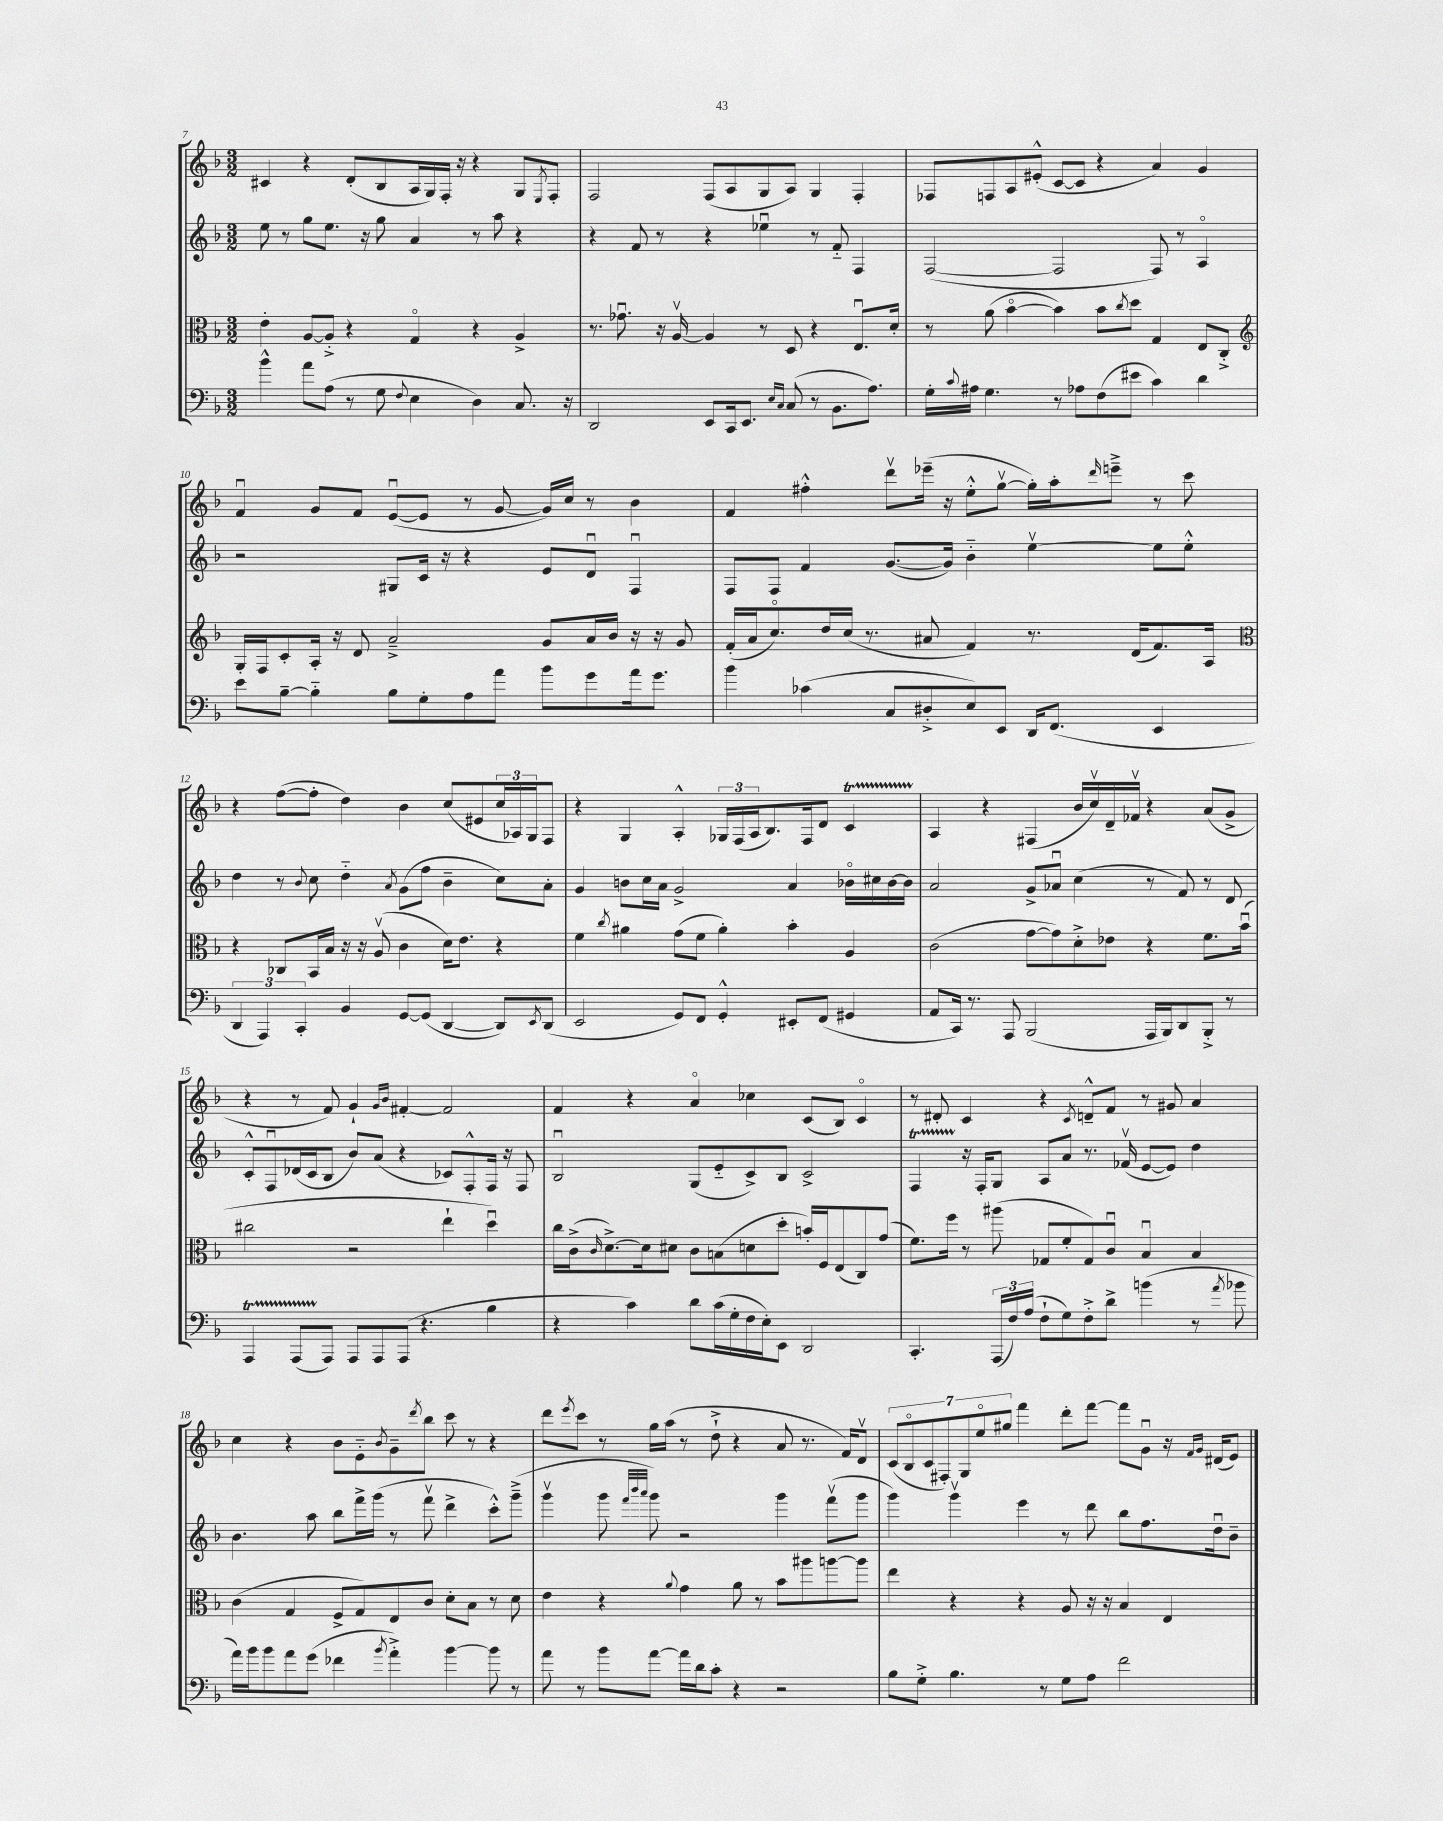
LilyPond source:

<<
\new StaffGroup <<
\new Staff = "s0" {
    \clef treble \key f \major \numericTimeSignature \time 3/2
    cis'4 r4 d'8-.( bes8 a16 g16) f16-. r16 r4 g8 \acciaccatura { e8 } f8-. |
    f2 f8( a8 g8 a8) g4 f4-. |
    fes8 f8 a8 eis'8-.-^( c'8~ c'8 r4 a'4) g'4 |
    f'4\downbow g'8 f'8 e'8~\downbow( e'8 r8 g'8~ g'16) c''16 r8 bes'4 |
    f'4 fis''4-.-^ d'''8\upbow ees'''16--( r16 e''8-.-^ g''8~\upbow g''16-.) a''16-. \grace { d'''16 } e'''8---> r8 c'''8 |
    r4 f''8~( f''8-. d''4) bes'4 c''8( eis'8 \tuplet 3/2 { c''16 aes16) g16 } f8 |
    r4 g4 a4-.-^ \tuplet 3/2 { ges16 f16( a16 } bes8.) f16 d'8 c'4\startTrillSpan |
    a4\stopTrillSpan r4 fis4( bes'16 c''16\upbow) d'16-- fes'16\upbow r4 a'8( g'8-> |
    r4 r8 f'8) g'4-! \grace { g'16 bes'16 } fis'4~-. fis'2 |
    f'4 r4 a'4\flageolet ces''4 c'8( bes8) c'4\flageolet |
    r8 dis'8-. c'4 r4 \acciaccatura { c'8 } d'8---^ f'8 r8 gis'8 a'4 |
    c''4 r4 bes'8 e'8-_ \acciaccatura { bes'8 } g'8-- \acciaccatura { d'''8 } bes''8 c'''8 r8 r4 |
    d'''8 \acciaccatura { e'''8 } c'''8 r8 g''16 a''16( r8 d''8-!-> r4 a'8 r8. f'16) d'8\upbow |
    \tuplet 7/4 { c'8( bes8\flageolet c'8 fis8-.) g8 e''8\flageolet gis''8 } f'''4 d'''8-. f'''8~ f'''8 g'8\downbow r16 \grace { f'16 g'16 } dis'16( e'8) \bar "|." |
}
\new Staff = "s1" {
    \clef treble \key f \major \numericTimeSignature \time 3/2
    e''8 r8 g''8 e''8. r16 g''8 a'4 r8 a''8 r4 |
    r4 f'8 r8 r4 ees''4\downbow r8 f'8-_ f4 |
    f2~( f2 f8) r8 a4\flageolet |
    r2 gis8 c'16 r16 r4 e'8 d'8\downbow f4\downbow |
    f8 f8 f'4 g'8.~( g'16) bes'4-_ e''4~\upbow e''8 e''8-.-^ |
    d''4 r8 \appoggiatura { bes'8 } c''8 d''4-_ \acciaccatura { a'8 } g'8( f''8 bes'4-- c''8) a'8-. |
    g'4 b'8 c''16 a'16 g'2-> a'4 bes'16\flageolet cis''16 bes'16~ bes'16 |
    a'2 g'8-> aes'8\downbow c''4( r8 f'8) r8 d'8 |
    c'8-.-^ f8\downbow des'16( c'16 bes8 bes'8) a'8( r4 ces'8) f8-.-^ f16 r16 f8 |
    bes2\downbow g8( e'8-_ c'8->) bes8 c'2-> |
    f4\startTrillSpan r16\stopTrillSpan f16-. g8 a8 a'8 r8. fes'16\upbow( e'8~ e'8) d''4 |
    bes'4. a''8 bes''8 f'''16-> g'''16( r8 f'''8\upbow d'''4-> c'''8-.-^) g'''8--->( |
    g'''4\upbow g'''8 \grace { f'''32 bes'''32 a'''32 } g'''8) r2 g'''4 f'''8\upbow( g'''8 |
    g'''4) g'''4\upbow e'''4 r8 d'''8 bes''8 f''8. d''16\downbow bes'8-- \bar "|." |
}
\new Staff = "s2" {
    \clef alto \key f \major \numericTimeSignature \time 3/2
    e'4-. a8~ a8-.-> r4 g4\flageolet r4 a4-> |
    r8. ges'8.\downbow r16 a16~\upbow a4 r8 d8 r4 e8.\downbow d'16-. |
    r8 a'8( bes'4~\flageolet bes'4) bes'8 \acciaccatura { c''8 } d''8 g4 e8 c8-.-> |
    \clef treble g16-. f16 c'8-. a16-. r16 d'8 a'2---> g'8 a'16 bes'16 r16 r16 g'8 |
    f'16-.( a'16 c''8.\flageolet) d''16 c''16( r8. ais'8 f'4) r8. d'16( f'8.) a16 |
    \clef alto r4 ces8 bes,16 bes16 r16 r16 a8\upbow( c'4 d'16) e'8. r4 |
    f'4 \acciaccatura { c''8 } ais'4 g'8( f'8 ais'4-.) bes'4-. a4 |
    c'2( g'8~ g'8) d'8-.-> ees'8 r4 f'8. bes'16\downbow( |
    cis''2 r2 e''4-! d''4\downbow) |
    c''16 c'16->( \grace { c'16 } d'8.~->) d'16 dis'8 c'8 b8( d'8 d''8-. b'16-.) f16 e8( c8) g'8( |
    f'8.) f''16 r8 ais''8( ges8 f'8-. ges8) c'8\downbow bes4\downbow bes4 |
    c'4( g4 f8-> g8) e8 c'8 d'8-. bes8 r8 d'8 |
    e'4 r4 \appoggiatura { a'8 } g'4 a'8 r8 bes'8 ais''8 a''8~ a''8 |
    e''4 r4 r4 a8 r16 r16 bes4 e4 \bar "|." |
}
\new Staff = "s3" {
    \clef bass \key f \major \numericTimeSignature \time 3/2
    bes'4-^ a'8 a8( r8 g8 \appoggiatura { f8 } e4 d4) c8. r16 |
    d,2 e,8 c,16 e,8. \grace { e16 c16 } c8( r8 bes,8. a8.) |
    g16-. \appoggiatura { c'8 } ais16 g4. r8 aes8 f8( eis'8 c'4) d'4 |
    e'8 bes8~-- bes4-_ bes8 g8-. a8 a'8 bes'8 g'8 a'16 g'8. |
    bes'4 ces'4( c8 dis8-.-> e8) e,8 d,16 f,8.( e,4 |
    \tuplet 3/2 { d,4 a,,4) c,4-. } bes,4 g,8~ g,8( d,4~ d,8) \acciaccatura { e,8 } d,8( |
    e,2 g,8) f,8 g,4-.-^ eis,8-. f,8( gis,4 |
    a,8 c,16) r8. a,,8 bes,,2( a,,16 bes,,16) d,8 bes,,8-.-> r8 |
    a,,4\startTrillSpan a,,8( a,,8\stopTrillSpan) a,,8 a,,8 a,,8( r4. bes4 |
    r4 c'4) d'8 c'16( g16-. f16 e16-.) e,8 d,2 |
    c,4.-. \tuplet 3/2 { a,,16( f16) a16( } f8-! g8) f8-.-> d'8-> b'4( r8 \acciaccatura { a'8 } bes'8 |
    a'16) bes'16 bes'8 a'8 g'8( fes'4 \acciaccatura { bes'8 } a'4-.->) bes'4~ bes'8 r8 |
    a'8 r8 bes'8 a'8~ a'16 d'16 c'8-. r4 r2 |
    bes8 g8-.-> bes4. r8 g8 a8 f'2 \bar "|." |
}
>>
>>
\layout { \context { \Score currentBarNumber = #7 } }
